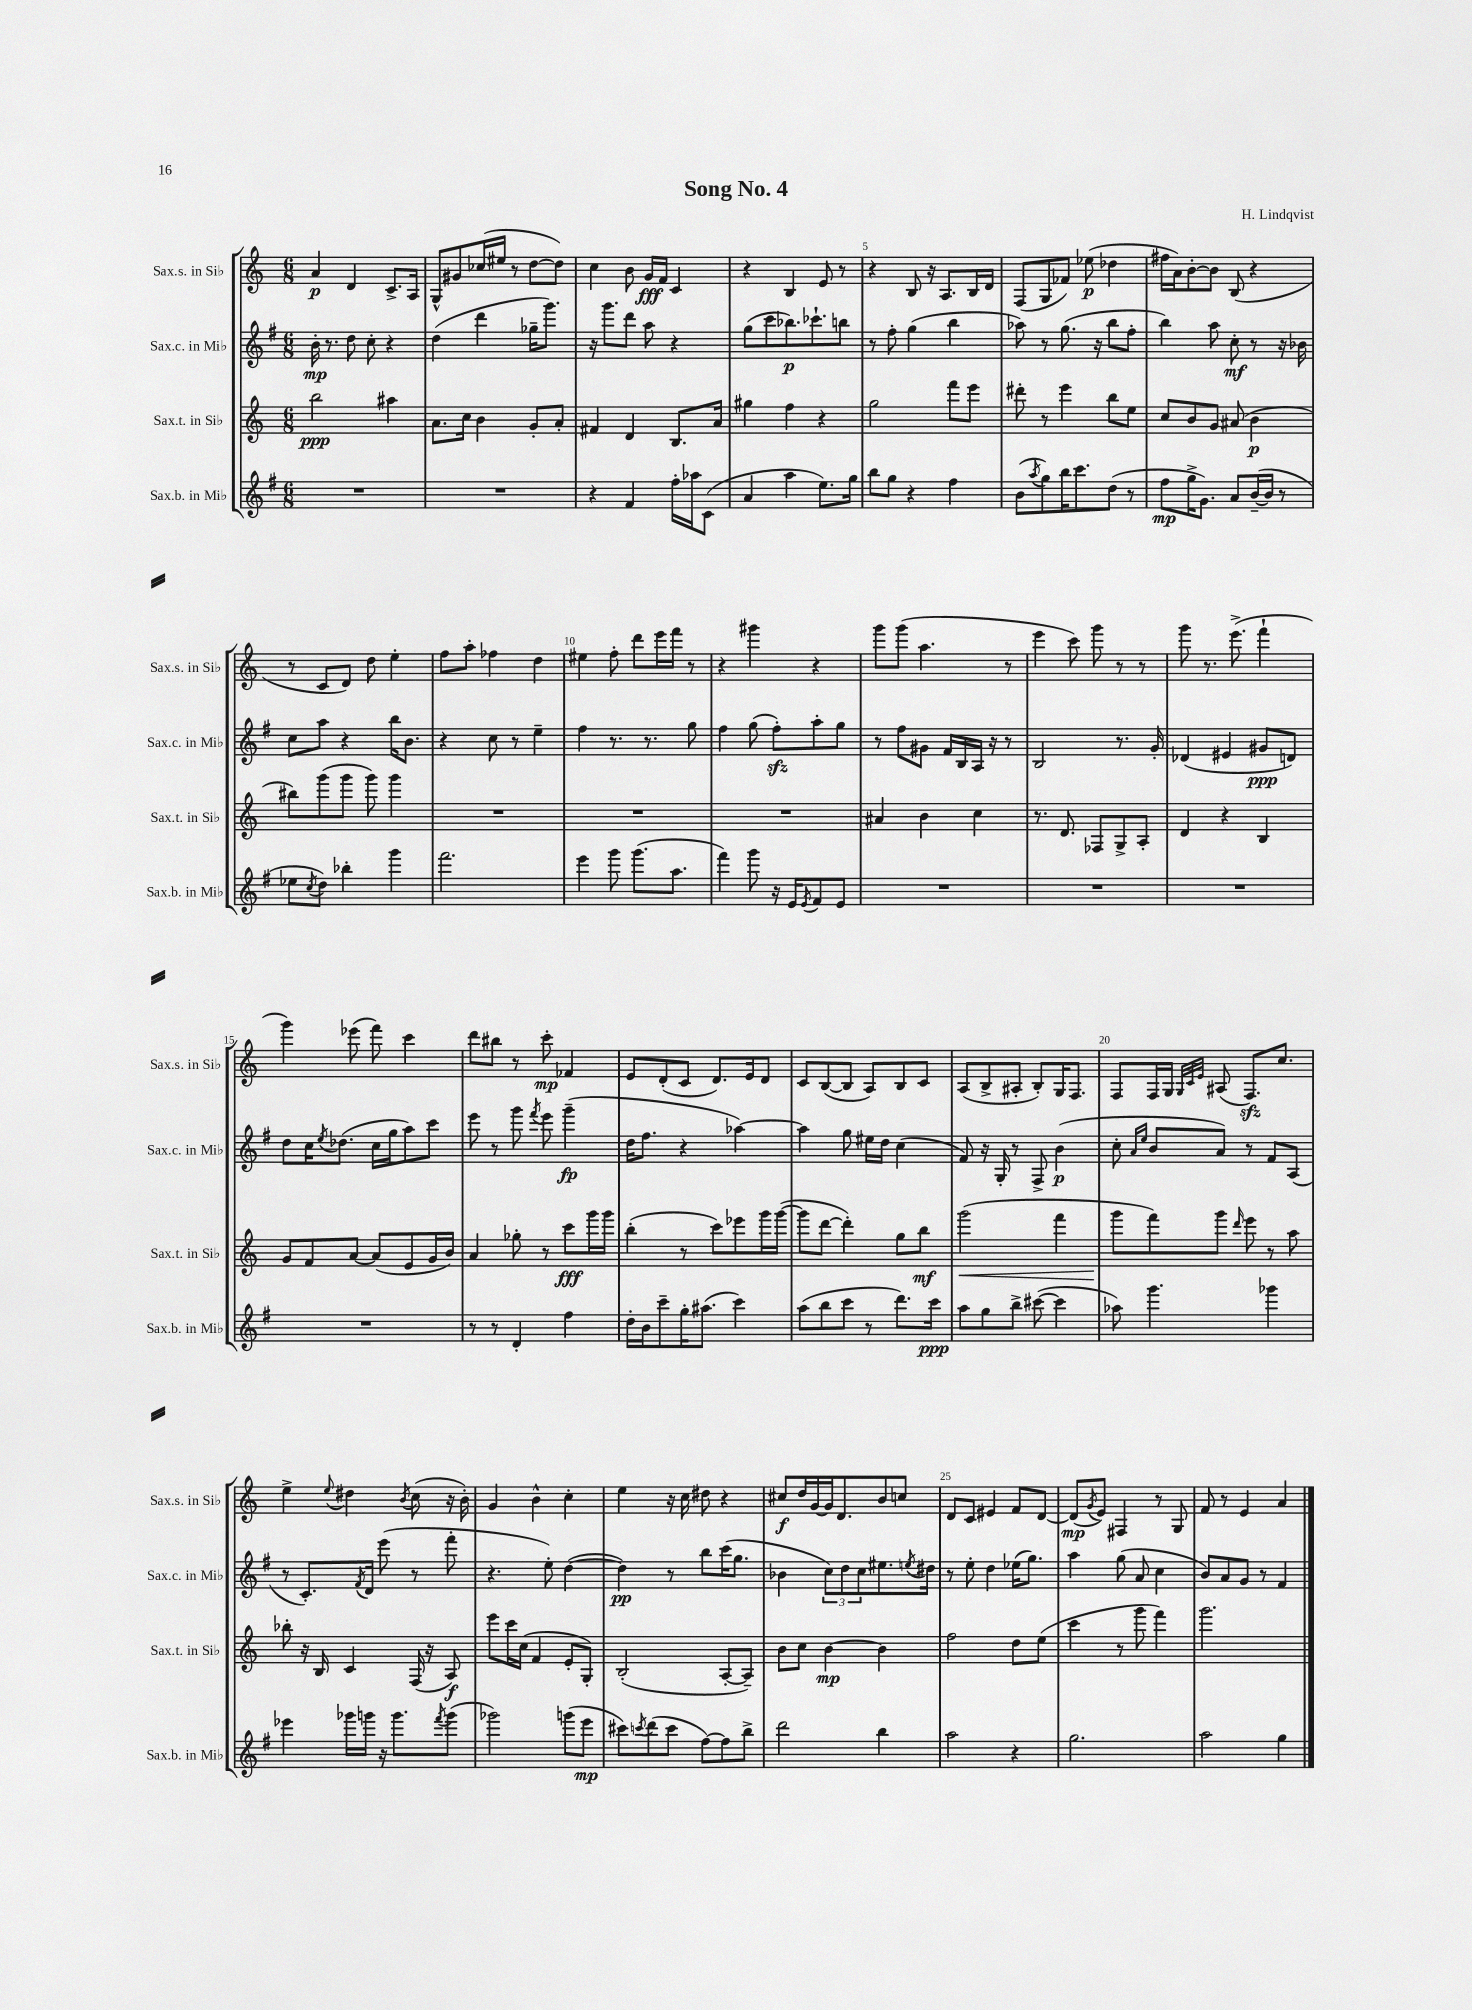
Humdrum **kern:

**kern	**kern	**kern	**kern
*staff4	*staff3	*staff2	*staff1
*clefG2	*clefG2	*clefG2	*clefG2
*k[f#]	*k[]	*k[f#]	*k[]
*M6/8	*M6/8	*M6/8	*M6/8
2.r	2bb	16b'	4a
.	.	8.r	.
.	.	8dd	4d
.	.	8cc'	.
.	4aa#	4r	8.c^
.	.	.	16A
=	=	=	=
2.r	8.a	(4dd	8G^^
.	.	.	8g#
.	16cc	.	.
.	4b	4ddd	(16cc-
.	.	.	16ee#
.	.	.	8r
.	8g'	16gg-~	[8dd
.	.	8.ggg)	.
.	8a'	.	8dd])
=	=	=	=
4r	4f#	16r	4cc
.	.	8.ggg	.
4f#	4d	8ddd	8b
.	.	8aa	16g
.	.	.	16f
16ff#'	8.B	4r	4c
16aa-	.	.	.
(8c	.	.	.
.	16a	.	.
=	=	=	=
4a	4gg#	(8gg	4r
.	.	8ccc	.
4aa	4ff	8.bb-)	4B
.	.	8.ccc-`	.
8.ee)	4r	.	8e
.	.	8bb	8r
16gg	.	.	.
=	=	=	=
8bb	2gg	8r	4r
8gg	.	8ff#'	.
4r	.	(4gg	8B
.	.	.	16r
.	.	.	8.A
4ff#	8fff	4bb	.
.	8eee	.	16B
.	.	.	16d
=	=	=	=
(8b	8ddd#'	8aa-)	(8F
8qaa	.	.	.
8gg)	8r	8r	8G
16bb	4eee	(8.gg	8f-)
8.ccc	.	.	.
.	.	.	(8ee-
.	.	16r	.
(8dd	8bb	8bb	4dd-
8r	8ee	8ff#'	.
=	=	=	=
8ff#	8cc	4bb)	16ff#
.	.	.	16a)
16gg^	8b	.	[8b'
8.g)	.	.	.
.	8g	8aa	8b]
8a	(8a#	8cc'	(8B
([16b~	4b	8r	4r
16b]	.	.	.
8r	.	16r	.
.	.	16b-	.
=	=	=	=
8ee-	8bb#)	8cc	8r
8qcc	.	.	.
8dd)	(8ggg	8aa	8c
4bb-'	8ggg	4r	8d)
.	8ggg)	.	8dd
4ggg	4ggg	16bb	4ee'
.	.	8.b	.
=	=	=	=
2.fff#	2.r	4r	8ff
.	.	.	8aa'
.	.	8cc	4ff-
.	.	8r	.
.	.	4ee~	4dd
=	=	=	=
4eee	2.r	4ff#	4ee#
8ggg	.	8.r	8ff'
(8.ggg	.	.	8ddd
.	.	8.r	.
.	.	.	16eee
8.aa	.	.	16fff
.	.	8gg	8r
=	=	=	=
4fff#)	2.r	4ff#	4r
8ggg	.	(8gg	4ggg#
16r	.	8ff#')	.
16e	.	.	.
8qe	.	.	.
8f#	.	8aa'	4r
8e	.	8gg	.
=	=	=	=
2.r	4a#	8r	8ggg
.	.	8ff#	(8ggg
.	4b	8g#	4.aa
.	.	16f#	.
.	.	16B	.
.	4cc	16A	.
.	.	16r	.
.	.	8r	8r
=	=	=	=
2.r	8.r	2B	4eee
.	8.d	.	.
.	.	.	8ccc)
.	8F-	.	8ggg
.	8G^	8.r	8r
.	8A'	.	8r
.	.	16g'	.
=	=	=	=
2.r	4d	(4d-	8ggg
.	.	.	8.r
.	4r	4e#	.
.	.	.	(8.eee^
.	4B	8g#	4fff`
.	.	8d)	.
=	=	=	=
2.r	8g	8dd	4ggg)
.	8f	16cc	.
.	.	8qee	.
.	.	(8.dd-	.
.	[8a	.	(8eee-
.	(8a]	16cc	8fff)
.	.	16gg	.
.	8e	8aa)	4ccc
.	16g	8ccc	.
.	16b)	.	.
=	=	=	=
8r	4a	8eee	8ddd
8r	.	8r	8bb#
4d'	8gg-'	8ggg	8r
.	.	8qfff#	.
.	8r	8eee	8ccc'
4ff#	8ccc	(4ggg~	4f-
.	16ggg	.	.
.	16ggg	.	.
=	=	=	=
16dd'	(4bb'	16dd	8e
16b	.	8.ff#	.
8ccc~	.	.	(8d'
16gg'	8r	4r	8c
(8.aa#	.	.	.
.	8ccc)	.	8.d)
4ccc)	8eee-	[4aa-)	.
.	.	.	16e
.	16ggg	.	8d
.	([16ggg	.	.
=	=	=	=
(8aa	8ggg]	4aa-]	8c
8bb	[8ddd	.	([8B
8ccc	4ddd'])	8gg	8B]
8r	.	16ee#	8A)
.	.	16dd	.
8.ddd)	8gg	(4cc	8B
.	8bb	.	8c
16ccc	.	.	.
=	=	=	=
8aa	(2ggg	8f#)	(8A
8gg	.	16r	8B^
.	.	16G'	.
8bb^	.	8r	8A#'
([8ccc#	.	8F#^	8B')
4ccc#]	4fff	(4b	16G
.	.	.	8.F
=	=	=	=
8aa-)	8ggg	8cc'	8F
.	.	16qqa	.
.	.	16qqee	.
4.ggg	8fff)	8b	16F
.	.	.	16G
.	.	.	32qqG
.	.	.	32qqc
.	.	.	32qqe
.	8ggg	8a)	(8A#
.	16qqddd	.	.
.	8eee	8r	8.F)
4ggg-	8r	8f#	.
.	.	.	8.cc
.	8aa	(8A	.
=	=	=	=
4eee-	8bb-'	8r	4ee^
.	16r	8.c')	.
.	16B	.	.
.	.	.	8qqee
16ggg-	4c	.	4dd#
.	.	8qf#	.
16ggg	.	16d	.
16r	.	(8eee	.
8.ggg	.	.	.
.	.	.	8qb
.	(16F	8r	(8cc
.	16r	.	.
8qfff#	.	.	.
(8ggg	8A)	8fff#'	16r
.	.	.	16b')
=	=	=	=
2ggg-)	8eee	4.r	4g
.	16ccc	.	.
.	(16cc	.	.
.	4f	.	4b^^
.	.	8ee')	.
(8ggg	8e'	([4dd	4cc'
8eee	8G')	.	.
=	=	=	=
8ccc#)	(2B'	4dd])	4ee
8qccc	.	.	.
(8ddd	.	.	.
8ccc	.	8r	16r
.	.	.	16cc
[8ff#)	.	8bb	8dd#
8ff#]	[8A'	(16ccc	4r
.	.	8.gg	.
8bb^	8A~])	.	.
=	=	=	=
2ddd	8b	4b-	8cc#
.	8cc	.	16dd
.	.	.	[16g
.	[4b	12cc)	16g]
.	.	.	8.d
.	.	12dd	.
.	.	12cc	.
4bb	4b]	8.ee#	8b
.	.	.	8cc
.	.	8qee	.
.	.	16dd#	.
=	=	=	=
2aa	2ff	8r	8d
.	.	8ee'	8c
.	.	4dd	4e#
4r	8dd	(16ee-	8f
.	.	8.gg)	.
.	(8ee	.	[8d
=	=	=	=
2.gg	4ccc	4aa	(8d]
.	.	.	8qg
.	.	.	8e)
.	8r	(8gg	4F#
.	8ggg	8a	.
.	4fff)	4cc	8r
.	.	.	8G
=	=	=	=
2aa	2.ggg	8b)	8f
.	.	8a	8r
.	.	8g	4e
.	.	8r	.
4gg	.	4f#	4a
==	==	==	==
*-	*-	*-	*-
